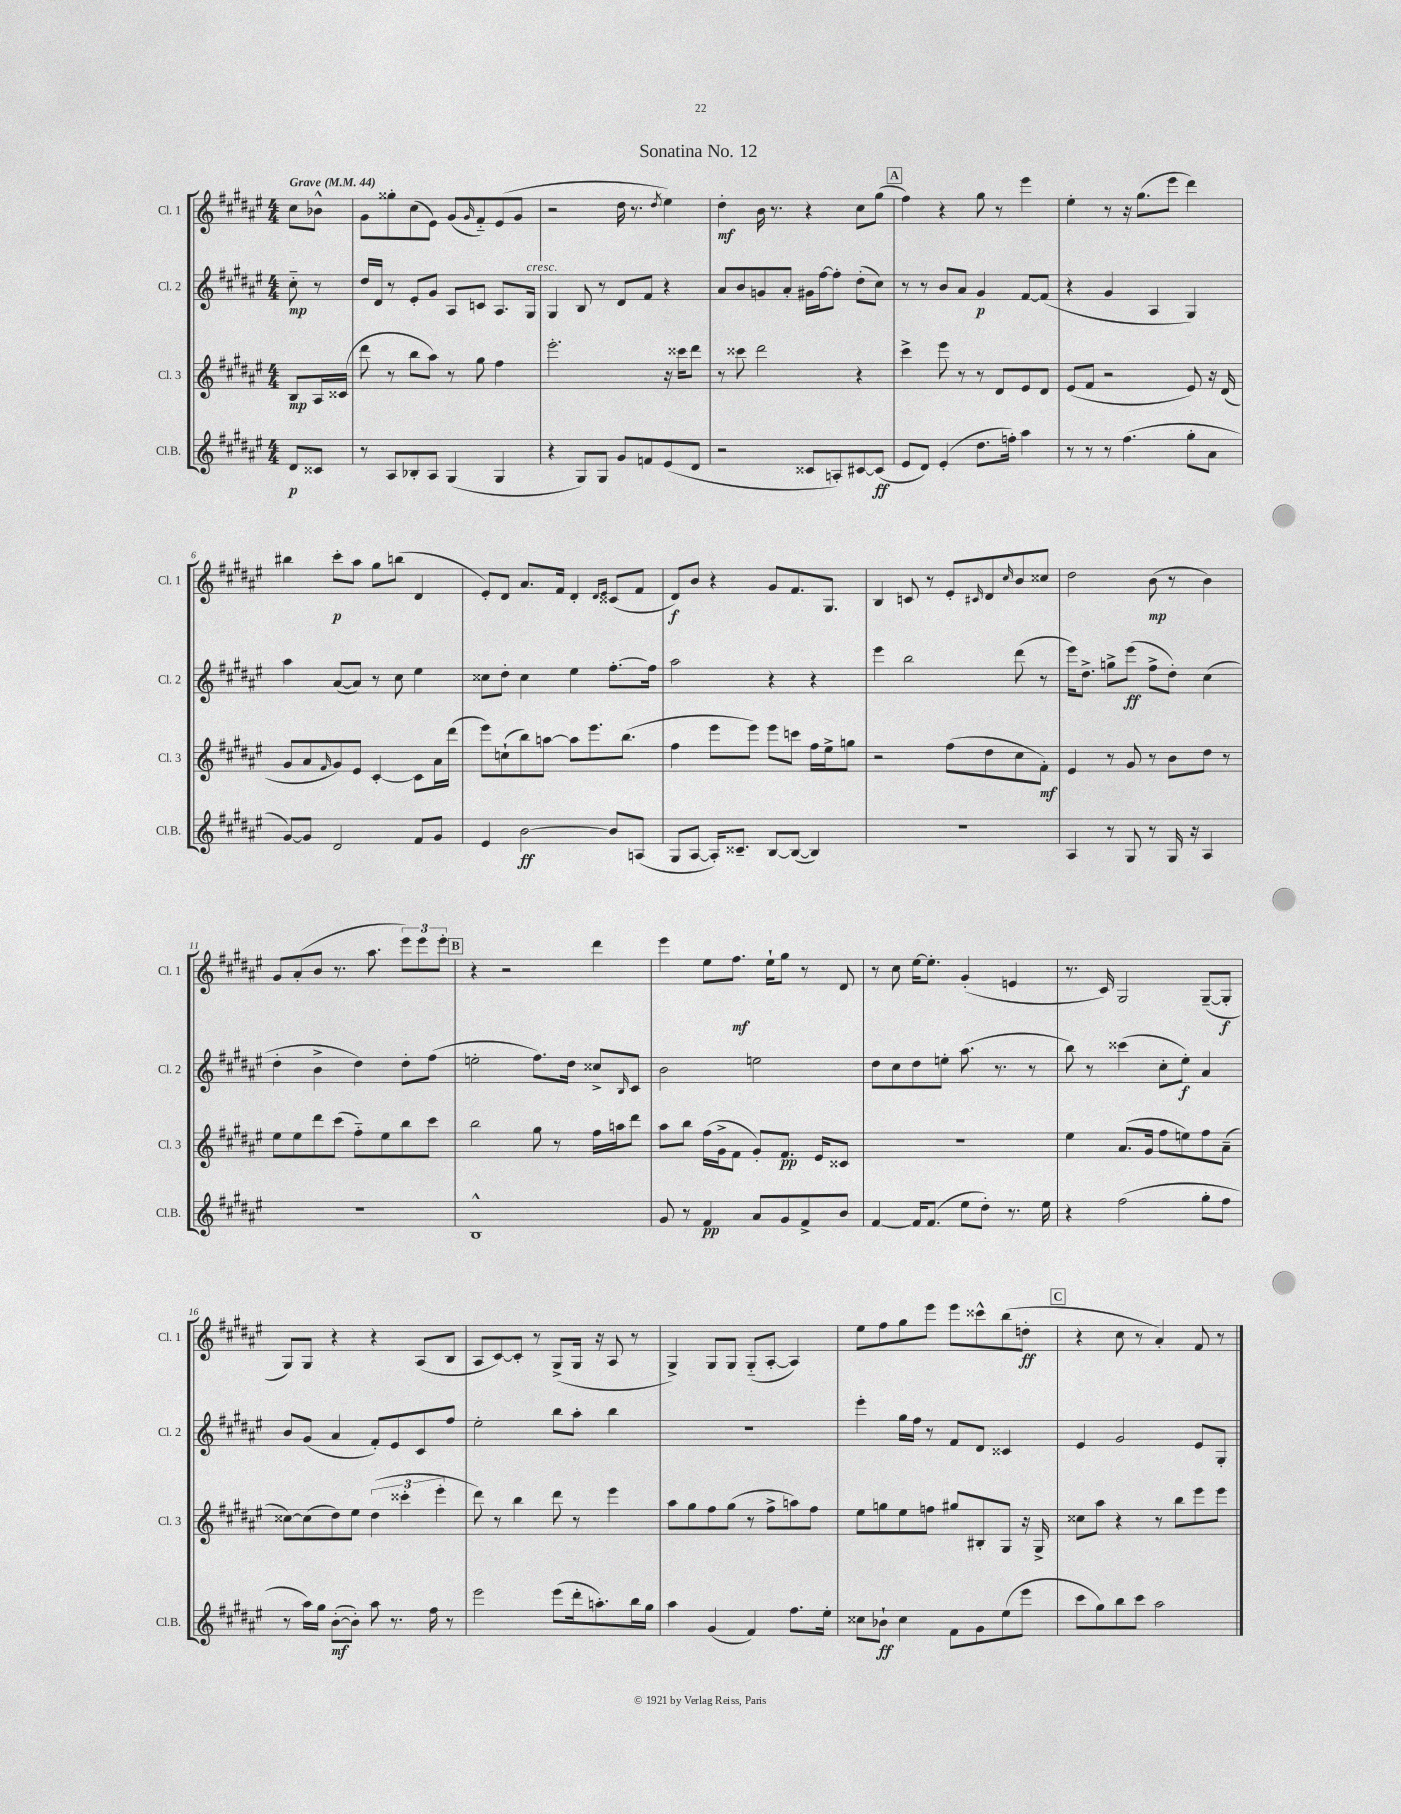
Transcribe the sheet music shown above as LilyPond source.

\header { title = "Sonatina No. 12" }
<<
\new StaffGroup <<
\new Staff = "s0" \with { instrumentName = "Cl. 1" shortInstrumentName = "Cl. 1" } {
    \clef treble \key fis \major \numericTimeSignature \time 4/4 \partial 4 \tempo "Grave" 4 = 44
    cis''8 bes'8-^ |
    gis'8 gisis''8-. cis''8( eis'8) gis'8( \grace { gis'16 } fis'8-_) eis'8( gis'8 |
    r2 dis''16 r8. \acciaccatura { dis''8 } eis''4) |
    dis''4-.\mf b'16 r8. r4 cis''8 gis''8( |
    \mark \markup { \box "A" } fis''4) r4 gis''8 r8 eis'''4 |
    eis''4-. r8 r16 gis''8.( eis'''8 dis'''4) |
    bis''4 cis'''8-.\p ais''8 gis''8 b''8( dis'4 |
    eis'8-.) dis'8 ais'8. fis'16 dis'4-. \grace { dis'16 eis'16 } cisis'8( fis'8 |
    dis'8\f) b'8 r4 gis'8 fis'8. gis8. |
    b4 c'8 r8 eis'8-. \grace { cis'16 } dis'8 \grace { cis''16 } b'8 cisis''8 |
    dis''2 b'8\mp( r8 b'4) |
    gis'8 ais'8-.( b'8 r8. ais''8. \tuplet 3/2 { eis'''8) eis'''8 eis'''8-. } |
    \mark \markup { \box "B" } r4 r2 dis'''4 |
    eis'''4 eis''8 fis''8.\mf eis''16-! gis''8 r8 dis'8 |
    r8 cis''8 eis''16~ eis''8.-. gis'4-.( e'4 |
    r8. cis'16) gis2 gis8~--( gis8-.\f |
    gis8) gis8 r4 r4 ais8( b8 |
    ais8 cis'8~) cis'8-. r8 gis8->( gis16 r16 ais8 r8 |
    gis4->) gis8 gis8 gis8-_( ais8~-. ais4) |
    eis''8 fis''8 gis''8 eis'''8 eis'''8 cisis'''8-^ b''8( d''8-.\ff |
    \mark \markup { \box "C" } r4 cis''8 r8 ais'4-.) fis'8 r8 \bar "|." |
}
\new Staff = "s1" \with { instrumentName = "Cl. 2" shortInstrumentName = "Cl. 2" } {
    \clef treble \key fis \major \numericTimeSignature \time 4/4 \partial 4
    cis''8-_\mp r8 |
    dis''16 dis'16 r8 eis'8-. gis'8 ais8 c'8 ais8. gis16^\markup { \italic "cresc." } |
    gis4 b8 r8 dis'8 fis'8 r4 |
    ais'8 b'8 g'8 ais'8-. gis'16 fis''16~ fis''8-. dis''8-.( cis''8) |
    \mark \markup { \box "A" } r8 r8 b'8 ais'8 gis'4\p fis'8~ fis'8( |
    r4 gis'4 ais4 gis4) |
    ais''4 ais'8~( ais'8) r8 cis''8 eis''4 |
    cisis''8 dis''8-. cisis''4 eis''4 fis''8.~-. fis''16 |
    ais''2 r4 r4 |
    eis'''4 b''2 dis'''8( r8 |
    eis'''16) dis''8.-> g''8-> eis'''8\ff( fis''8-> dis''8-.) cis''4( |
    dis''4-. b'4-> dis''4) dis''8-. fis''8( |
    \mark \markup { \box "B" } e''2-. fis''8.) dis''16 cisis''8-> \grace { b16 } cis'8 |
    b'2 e''2 |
    dis''8 cis''8 dis''8 e''8-. ais''8.( r8. r8 |
    b''8) r8 cisis'''4( cis''8-. eis''8-.\f) ais'4 |
    b'8 gis'8( ais'4 fis'8-.) eis'8 cis'8 fis''8 |
    eis''2-. b''8 ais''8-. b''4 |
    R1 |
    eis'''4-. gis''16 fis''16 r8 fis'8 dis'8 cisis'4 |
    \mark \markup { \box "C" } eis'4 gis'2 eis'8 gis8-. \bar "|." |
}
\new Staff = "s2" \with { instrumentName = "Cl. 3" shortInstrumentName = "Cl. 3" } {
    \clef treble \key fis \major \numericTimeSignature \time 4/4 \partial 4
    b8\mp ais16 cisis'16( |
    dis'''8 r8 b''8 ais''8) r8 gis''8 fis''4 |
    eis'''2.-. r16 cisis'''16 dis'''8 |
    r8 cisis'''8 dis'''2 r4 |
    \mark \markup { \box "A" } cis'''4-> eis'''8 r8 r8 dis'8 eis'8 dis'8 |
    eis'8( fis'8 r2 eis'8) r16 dis'16( |
    gis'8 ais'8 \grace { fis'16 } gis'8) eis'8 cis'4~-. cis'8 ais'16 dis'''16( |
    eis'''8) c''8-!( b''8) a''8~ a''8 eis'''8. b''8.( |
    fis''4 eis'''8 eis'''8) eis'''8 c'''8 fis''16 eis''16-> g''8 |
    r2 fis''8( dis''8 cis''8 fis'8-.\mf) |
    eis'4 r8 gis'8 r8 b'8 dis''8 r8 |
    eis''8 eis''8 dis'''8 cis'''8( fis''8-_) eis''8 b''8 cis'''8 |
    \mark \markup { \box "B" } b''2 gis''8 r8 fis''16 a''16 dis'''8 |
    ais''8 b''8 fis''16( gis'16-> fis'8 gis'8-.) fis'8.\pp eis'16 cisis'8 |
    R1 |
    eis''4 ais'8.( gis'16 fis''8 e''8) fis''8 ais'8--( |
    cisis''8~) cisis''8( dis''8) eis''8 \tuplet 3/2 { dis''4( cisis'''4-. eis'''4-. } |
    dis'''8) r8 b''4 dis'''8 r8 eis'''4 |
    ais''8 gis''8 fis''8 gis''8( r8 fis''8-> a''8) fis''8 |
    eis''8 g''8 eis''8 f''8 gis''8 bis8-. gis8 r16 gis16-> |
    \mark \markup { \box "C" } cisis''8 ais''8 r4 r8 b''8 eis'''8 eis'''8 \bar "|." |
}
\new Staff = "s3" \with { instrumentName = "Cl.B." shortInstrumentName = "Cl.B." } {
    \clef treble \key fis \major \numericTimeSignature \time 4/4 \partial 4
    dis'8\p cisis'8 |
    r8 ais8 bes8-. ais8 gis4( gis4 |
    r4 gis8) gis8 gis'8 f'8 eis'8( dis'8 |
    r2 cisis'8 a8-.) cis'8~ cis'8\ff( |
    \mark \markup { \box "A" } eis'8 dis'8) eis'4-.( dis''8. f''16-.) ais''4 |
    r8 r8 r8 fis''4.( gis''8-. ais'8 |
    gis'8~) gis'8 dis'2 fis'8 gis'8 |
    eis'4 b'2~\ff b'8 a8( |
    gis8 ais8~ ais16-.) cisis'8.-- b8~ b8~( b4) |
    R1 |
    ais4 r8 gis8 r8 gis16 r16 ais4 |
    R1 |
    \mark \markup { \box "B" } b1-^ |
    gis'8 r8 fis'4\pp ais'8 gis'8 fis'8-> b'8 |
    fis'4~ fis'16 fis'8.( eis''8 dis''8-.) r8. eis''16 |
    r4 fis''2( gis''8-. fis''8 |
    r8 ais''16) gis''16 b'8~-.\mf( b'8-.) ais''8 r8. fis''16 r8 |
    eis'''2 eis'''8( dis'''16-. a''8.-.) b''16 gis''16 |
    ais''4 gis'4( fis'4) fis''8. eis''16-. |
    cisis''8 bes'8-!\ff cisis''4 fis'8 gis'8 eis''8( eis'''8 |
    \mark \markup { \box "C" } cis'''8 gis''8) b''8 cis'''8 ais''2 \bar "|." |
}
>>
>>
